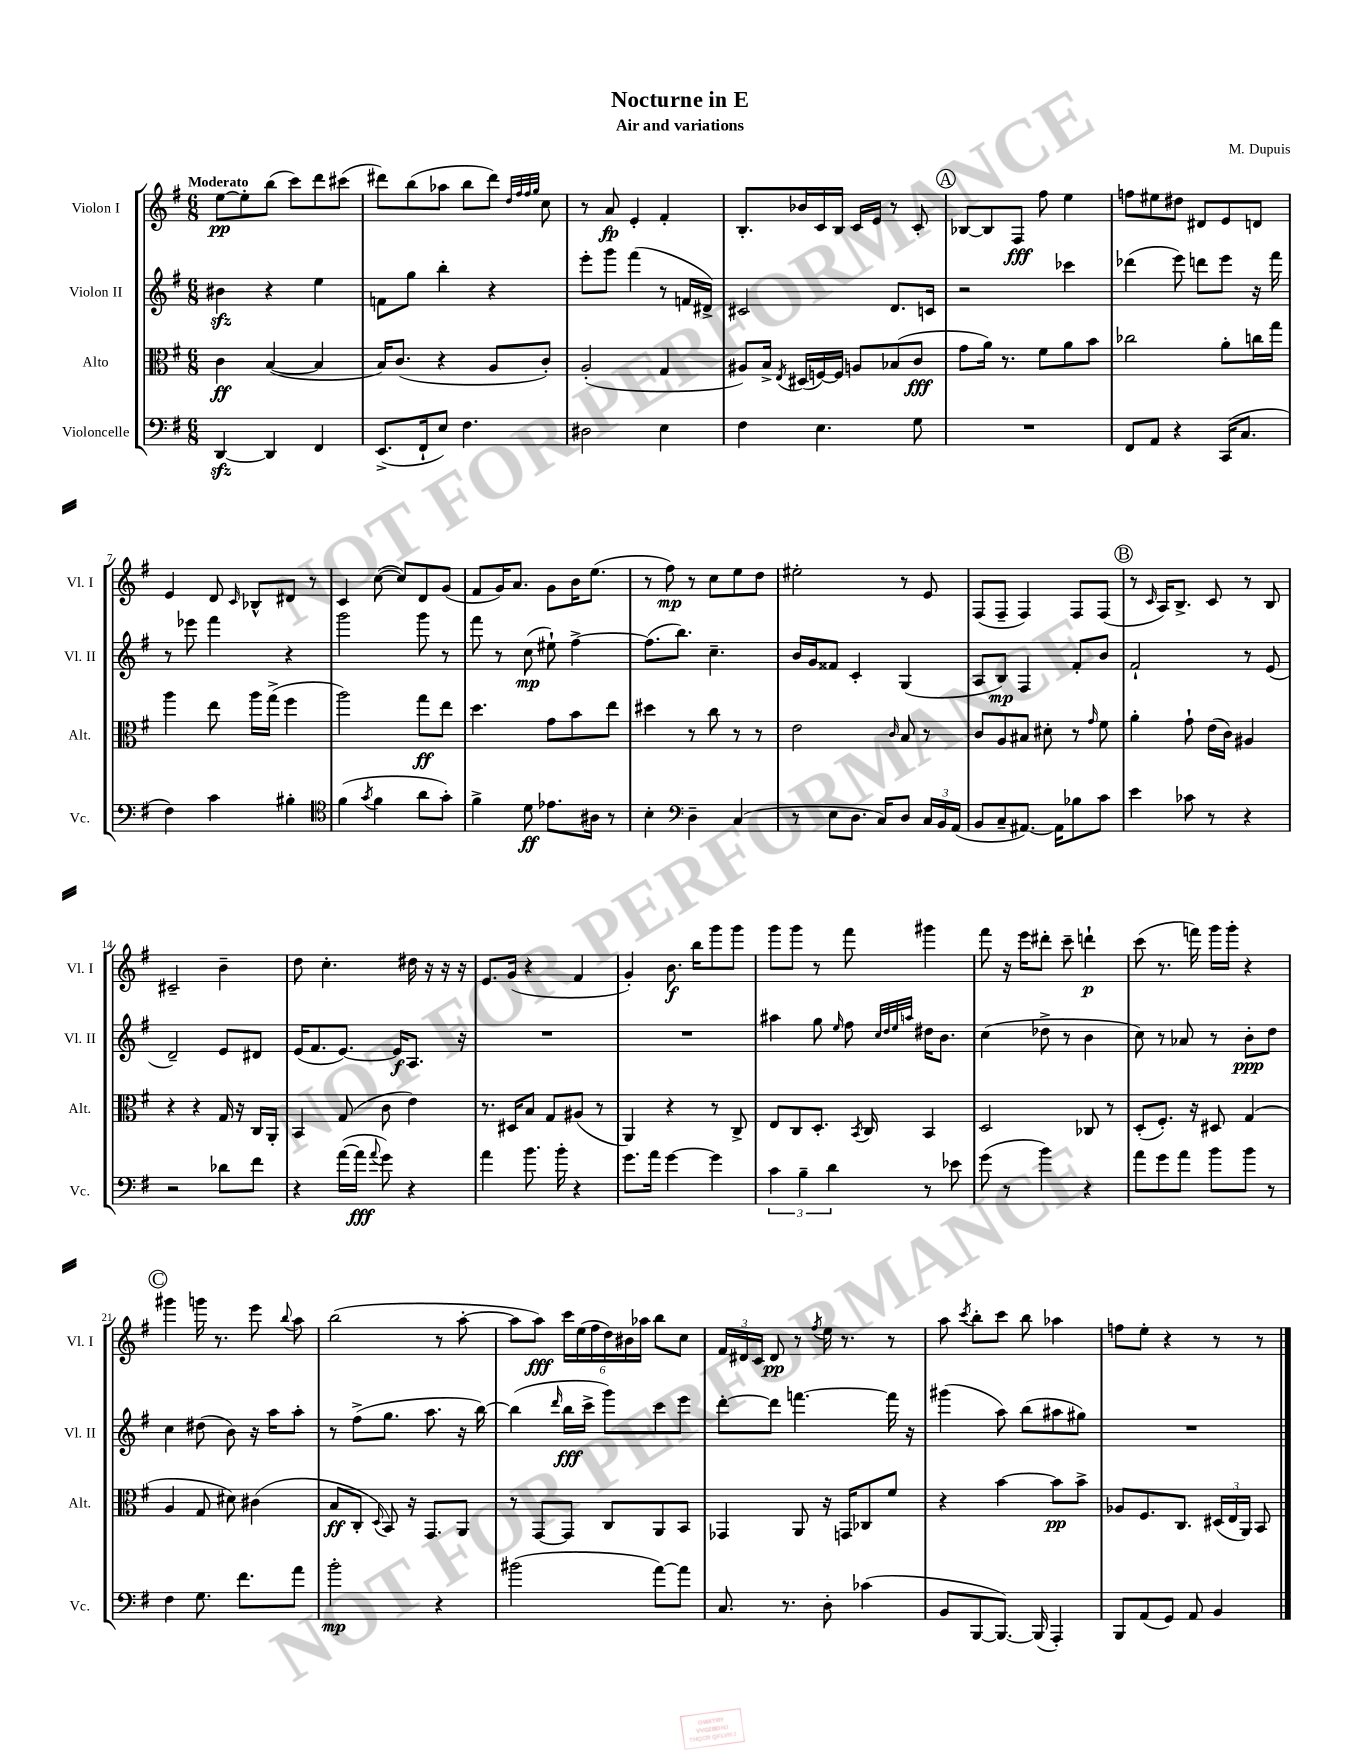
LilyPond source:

\header { title = "Nocturne in E" composer = "M. Dupuis" subtitle = "Air and variations" }
<<
\new StaffGroup <<
\new Staff = "s0" \with { instrumentName = "Violon I" shortInstrumentName = "Vl. I" } {
    \clef treble \key g \major \numericTimeSignature \time 6/8 \tempo "Moderato"
    \autoBeamOff e''8[~\pp e''8-. b''8]( c'''8[) d'''8 cis'''8]( |
    dis'''8[) b''8( aes''8] b''8[ dis'''8]) \grace { d''32[ fis''32 fis''32 g''32] } c''8 |
    r8 a'8\fp e'4-. fis'4-. |
    b8.[-. bes'16 c'16 b16] c'16[ e'16] r8 c'8-. |
    \mark \markup { \circle "A" } bes8[~ bes8 fis8]\fff fis''8 e''4 |
    f''8[ eis''8 dis''8] dis'8[ e'8 d'8] |
    e'4 d'8 \grace { c'16 } bes8[-^ dis'8] r8 |
    c'4 c''8~( c''8[) d'8 g'8]( |
    fis'8[ g'16) a'8.] g'8[ b'16 e''8.]( |
    r8 fis''8\mp) r8 c''8[ e''8 d''8] |
    eis''2-. r8 e'8 |
    fis8[( fis8]-- fis4) fis8[ fis8]( |
    \mark \markup { \circle "B" } r8 \grace { c'16 } a16[) b8.]-> c'8 r8 b8 |
    cis'2-- b'4-- |
    d''8 c''4.-. dis''16 r16 r16 r16 |
    e'8.[ g'16]( r4 fis'4 |
    g'4-.) b'8.\f b''16[ g'''8 g'''8] |
    g'''8[ g'''8] r8 fis'''8 gis'''4 |
    fis'''8 r16 e'''16[ dis'''8]-. c'''8-- d'''4-!\p |
    c'''8( r8. f'''16) g'''16[ g'''16]-. r4 |
    \mark \markup { \circle "C" } gis'''4 g'''16 r8. e'''8 \appoggiatura { b''8 } a''8 |
    b''2( r8 a''8~-. |
    a''8[ a''8]\fff) \tuplet 6/4 { c'''16[ e''16( fis''16 d''16) bis'16 aes''16] } b''8[ c''8] |
    \tuplet 3/2 { fis'16[ dis'16 c'16] } dis'8\pp r8 \acciaccatura { fis''8 } e''16 r8. r8 |
    a''8 \acciaccatura { c'''8 } b''8[-. c'''8] b''8 aes''4 |
    f''8[ e''8]-. r4 r8 r8 \bar "|." |
}
\new Staff = "s1" \with { instrumentName = "Violon II" shortInstrumentName = "Vl. II" } {
    \clef treble \key g \major \numericTimeSignature \time 6/8
    \autoBeamOff bis'4\sfz r4 e''4 |
    f'8[ g''8] b''4-. r4 |
    e'''8[-. g'''8] fis'''4( r8 f'16[ dis'16]->) |
    cis'2 d'8.[ c'16] |
    \mark \markup { \circle "A" } r2 ces'''4 |
    des'''4( e'''8) d'''8[ e'''8] r16 fis'''16 |
    r8 ees'''8 fis'''4 r4 |
    g'''2 g'''8 r8 |
    fis'''8 r8 c''8\mp( eis''8-!) fis''4~-> |
    fis''8.[( b''8.]) c''4.-- |
    b'16[ g'16 fisis'8] c'4-. g4( |
    a8[ b8]\mp) fis4 fis'8[-. b'8] |
    \mark \markup { \circle "B" } fis'2-! r8 e'8( |
    d'2--) e'8[ dis'8] |
    e'16[( fis'8. e'8.]~) e'16[\f a8.] r16 |
    R2. |
    R2. |
    ais''4 g''8 \grace { e''16 } fis''8 \grace { c''32[ d''32 e''32 a''32] } dis''16[ b'8.] |
    c''4( des''8-> r8 b'4 |
    c''8) r8 aes'8 r8 b'8[-.\ppp d''8] |
    \mark \markup { \circle "C" } c''4 dis''8( b'8) r16 a''16[ a''8]-. |
    r8 fis''8[->( g''8.] a''8. r16 b''16~) |
    b''4( \grace { d'''16 } b''16[\fff c'''16]-> g'''8[) c'''8 e'''8] |
    d'''8[~-. d'''8] f'''4.~ f'''16 r16 |
    gis'''4( a''8) b''8[( ais''8 gis''8]) |
    R2. \bar "|." |
}
\new Staff = "s2" \with { instrumentName = "Alto" shortInstrumentName = "Alt." } {
    \clef alto \key g \major \numericTimeSignature \time 6/8
    \autoBeamOff c'4\ff b4~( b4 |
    b16[) c'8.]( r4 a8[ c'8]-.) |
    a2-.( g4 |
    ais8[) b16]-> \acciaccatura { e8 } dis16[( f16~) f16] a8[ bes8( c'8]\fff |
    \mark \markup { \circle "A" } g'8[ a'16]) r8. fis'8[ a'8 b'8] |
    ces''2 a'8[-. c''16 g''16] |
    a''4 e''8 a''16[ g''16]->( fis''4 |
    a''2) g''8[\ff e''8] |
    d''4. g'8[ b'8 e''8] |
    dis''4 r8 c''8 r8 r8 |
    e'2 \grace { c'16 } b8 r8 |
    c'8[ a8 bis8] dis'8-. r8 \grace { g'16 } fis'8 |
    \mark \markup { \circle "B" } a'4-. g'8-! e'16[( c'16]) ais4 |
    r4 r4 g16 r16 c16[ a,16]-. |
    b,4 g8( c'8 e'4) |
    r8. dis16[ b8] g8[ ais8]( r8 |
    a,4) r4 r8 c8-> |
    e8[ c8 d8.]-. \acciaccatura { b,8 } c16 b,4 |
    d2 ces8 r8 |
    d8[-.( fis8.]-.) r16 dis8 g4( |
    \mark \markup { \circle "C" } a4 g8 dis'8) cis'4( |
    b8[\ff c8]-. \appoggiatura { d8 } b,8) r16 g,8.[ a,8] |
    r8 g,8[~ g,8] c8[ a,8 b,8] |
    ges,4 a,8 r16 g,16[ ces8 fis'8] |
    r4 b'4~ b'8[\pp b'8]-> |
    aes8[ fis8. c8.] \tuplet 3/2 { dis16[( e16 a,16]) } b,8 \bar "|." |
}
\new Staff = "s3" \with { instrumentName = "Violoncelle" shortInstrumentName = "Vc." } {
    \clef bass \key g \major \numericTimeSignature \time 6/8
    \autoBeamOff d,4~\sfz d,4 fis,4 |
    e,8.[->( fis,16-! e8]) fis4. |
    dis2 e4 |
    fis4 e4. g8 |
    \mark \markup { \circle "A" } R2. |
    fis,8[ a,8] r4 c,16[( c8.] |
    fis4) c'4 bis4-. |
    \clef tenor fis'4( \acciaccatura { g'8 } fis'4 a'8[ g'8]-.) |
    fis'4-> d'8\ff ees'8.[ ais16] r8 |
    b4-. \clef bass d4-- c4( |
    r8 e8[ d8.] c16[) d8] \tuplet 3/2 { c16[ b,16 a,16]( } |
    b,8[ c8-- ais,8.]~) ais,16[ bes8 c'8] |
    \mark \markup { \circle "B" } e'4 ces'8 r8 r4 |
    r2 des'8[ fis'8] |
    r4 a'16[~( a'16]\fff \appoggiatura { a'8 } g'8) r4 |
    a'4 b'8. b'16-. r4 |
    g'8.[ a'16] g'4~ g'4 |
    \tuplet 3/2 { c'4 b4-- d'4 } r8 ees'8 |
    g'8( r8 b'4) r4 |
    a'8[ g'8 a'8] b'8[ b'8] r8 |
    \mark \markup { \circle "C" } fis4 g8. fis'8.[ a'8] |
    b'2-.\mp r4 |
    bis'2( a'8[~) a'8] |
    c8. r8. d8-. ces'4( |
    b,8[ b,,8~ b,,8.]~) b,,16( a,,4-.) |
    b,,8[ a,8( g,8]) a,8 b,4 \bar "|." |
}
>>
>>
